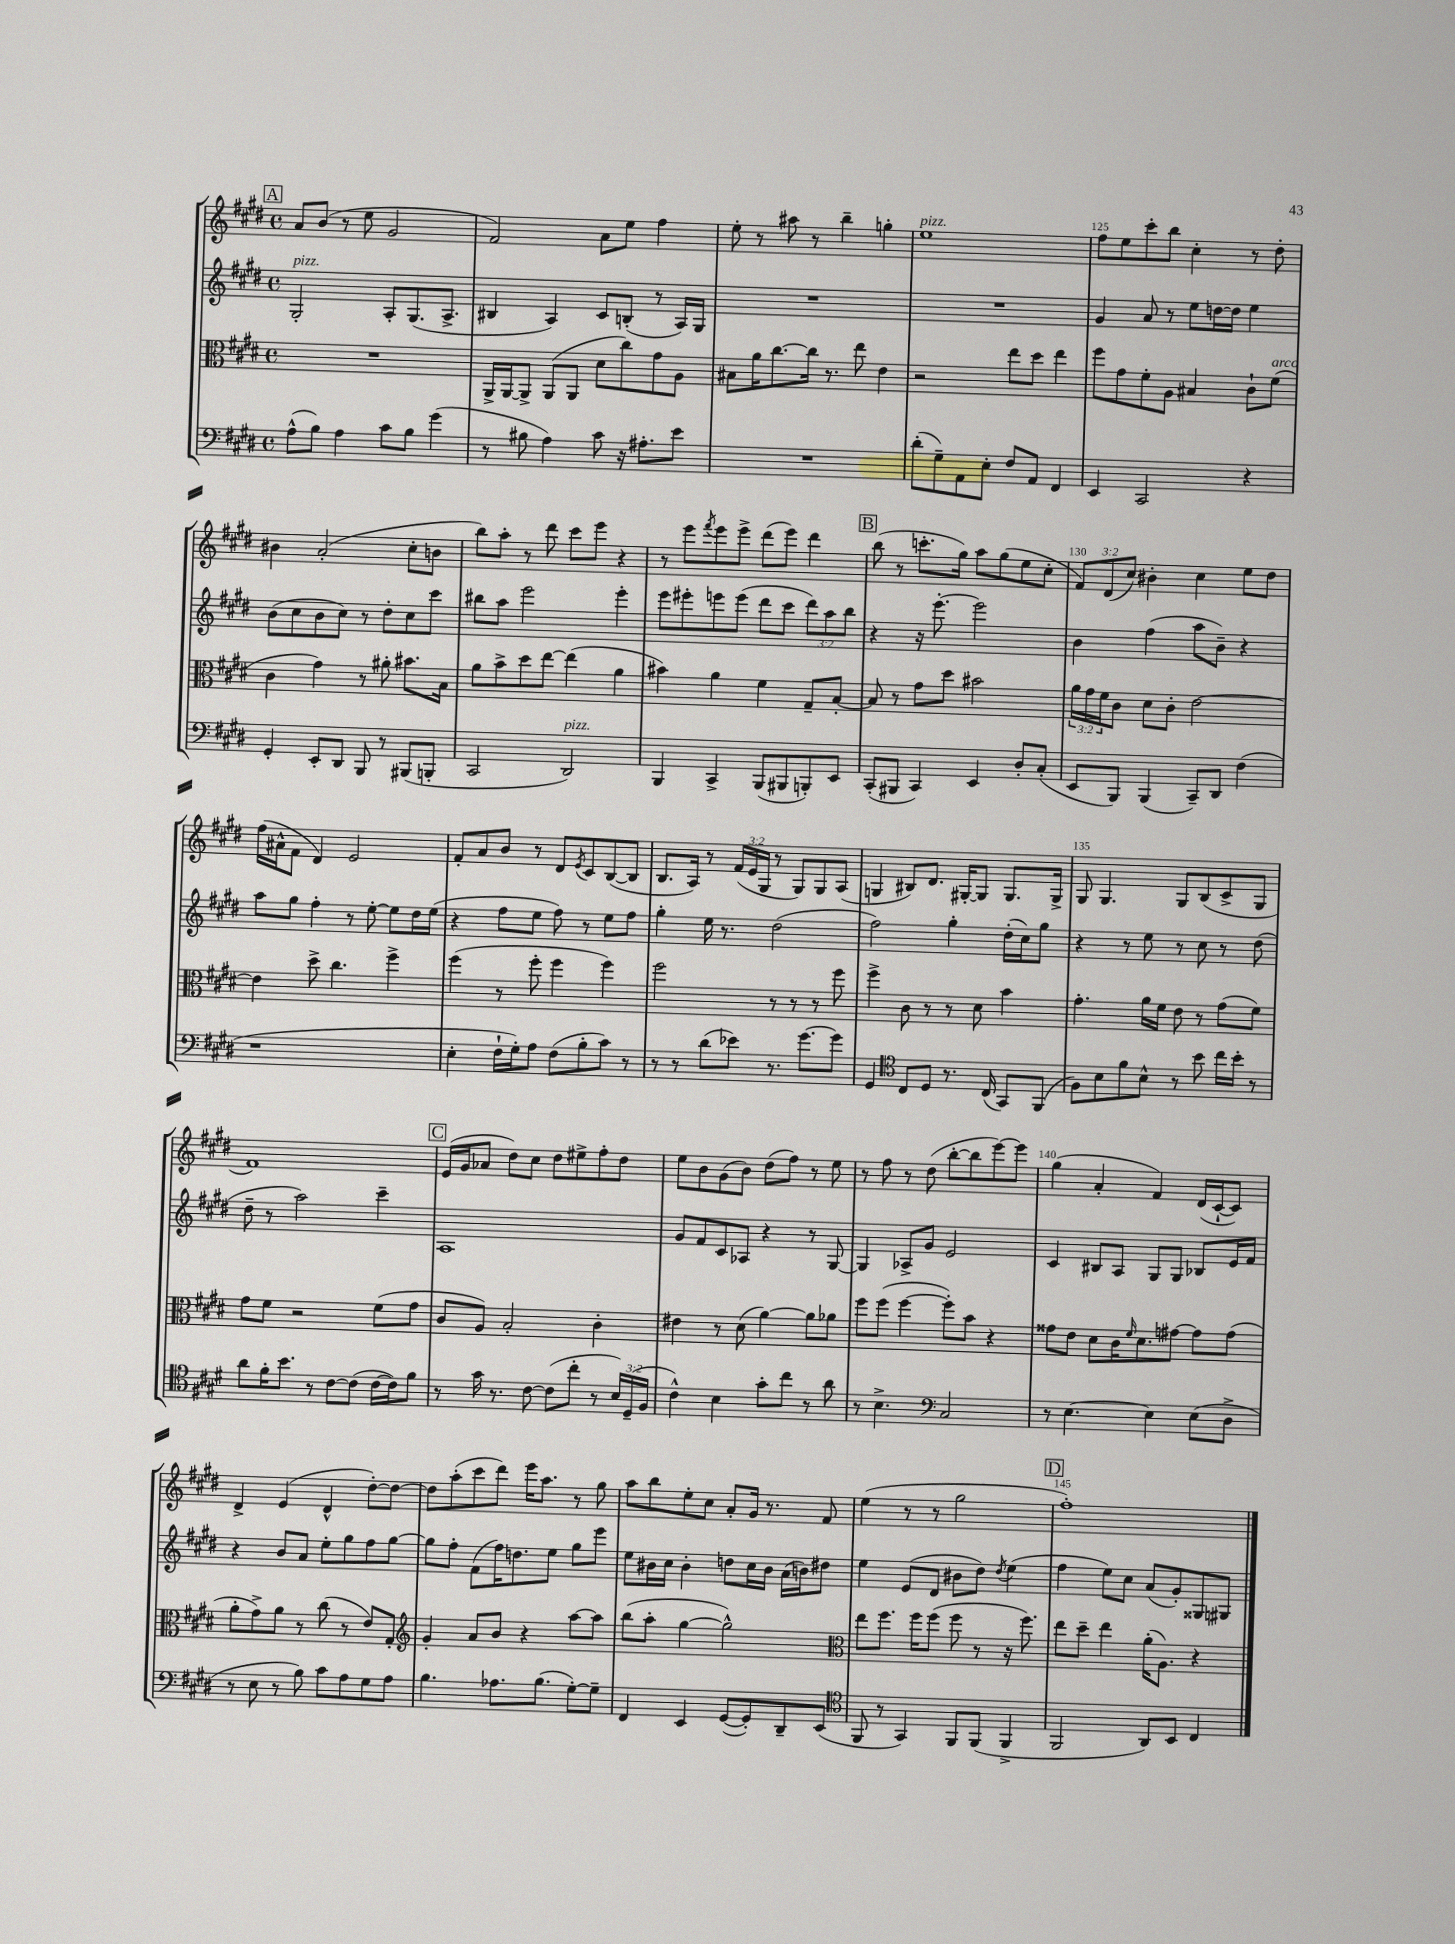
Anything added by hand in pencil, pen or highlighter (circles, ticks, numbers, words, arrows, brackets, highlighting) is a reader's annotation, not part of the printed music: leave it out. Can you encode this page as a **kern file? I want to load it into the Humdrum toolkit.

**kern	**kern	**kern	**kern
*staff4	*staff3	*staff2	*staff1
*clefF4	*clefC3	*clefG2	*clefG2
*k[f#c#g#d#]	*k[f#c#g#d#]	*k[f#c#g#d#]	*k[f#c#g#d#]
*M4/4	*M4/4	*M4/4	*M4/4
*met(c)	*met(c)	*met(c)	*met(c)
(8A^^\L	1r	2G#'/	8a/L
8B\J)	.	.	(8b/J
4A\	.	.	8r
.	.	.	8ee\
8c#\L	.	8A'/L	2g#/
8B\J	.	(8.G#/	.
(4g#\	.	.	.
.	.	8.A^/J	.
=	=	=	=
8r	16AA^/LL	4B#/	2f#/)
.	[16AA/J	.	.
8B#\	8AA^/]J	.	.
4A\)	(8AA/L	4A/)	.
.	8AA/J	.	.
8c#\	8d#\L	8c#/L	8a\L
16r	8cc#\)	(8B'/J	8ee\J
8.A#'\L	.	.	.
.	8g#\	8r	4ff#\
8e\J	8A\J	16A/LL)	.
.	.	16G#/JJ	.
=	=	=	=
1r	8B#\L	1r	8ee'\
.	16a\K	.	8r
.	[8.cc#\	.	.
.	.	.	8aa#\
.	16cc#\]Jk	.	8r
.	8.r	.	.
.	.	.	4bb~\
.	8ee\	.	.
.	4e\	.	4gg'\
=	=	=	=
(8d#'\L	2r	1r	1ee
8G#~\)	.	.	.
8AA\	.	.	.
8E'\J	.	.	.
8F#/L	8ee\L	.	.
8AA/J	8dd#\J	.	.
4FF#/	4ee\	.	.
=	=	=	=
4EE/	8ff#\L	4g#/	8ff#\L
.	8g#\	.	8ee\
2CC#/	8f#'\	8a/	8ccc#'\
.	8A\J	8r	8bb\J
.	4B#/	8ee\L	4cc#'\
.	.	[16dd\L	.
.	.	16dd\]JJ	.
4r	8c#`\L	4ee\	8r
.	(8f#\J	.	8dd#'\
=	=	=	=
4GG#'/	4c#\	(8b\L	4b#\
.	.	8cc#\	.
8EE'/L	4g#\)	8b\	(2a'/
8DD#/J	.	8cc#\J)	.
8BBB/	8r	8r	.
8r	8a#'\	8dd#'\L	.
(8BBB#/L	8.b#\L	8cc#\	8cc#'\L
8BBB'/J	.	8ccc#\J	8b\J
.	16B\Jk	.	.
=	=	=	=
2CC#/	8a\L	8bb#\L	8bb\L)
.	8b^\	8aa\J	8aa'\J
.	8dd#\	2eee\	8r
.	[8ee\J	.	8ddd#\
2DD#/)	(4ee\]	.	8ccc#\L
.	.	.	8eee\J
.	4a\	4eee'\	4r
=	=	=	=
4BBB/	4b#\)	8eee\L	8r
.	.	8eee#'\	8eee\L
.	.	.	8qfff#/
4CC#^/	4a\	8eee\	8eee\
.	.	(8eee\J	8eee^\J
(8BBB/L	4f#\	8ddd#\L	(8ddd#\L
8BBB#/	.	8ccc#\J	8eee\J)
8BBB'/)	8G#~/L	12ddd#\L)	4ddd#\
.	.	12aa\	.
8EE/J	[8B'/J	.	.
.	.	12bb\J	.
=	=	=	=
(8CC#'/L	8B/]	4r	(8bb\
8BBB#/J	8r	.	8r
4CC#/)	8g#\L	16r	8.ccc'\L
.	.	[8.eee'\	.
.	8dd#\J	.	.
.	.	.	16gg#\Jk)
4EE/	2b#\	2eee\]	8aa\L
.	.	.	(8gg#\
8D#'/L	.	.	8ee\
(8C#'/J	.	.	8cc#'\J
=	=	=	=
8EE/L	24a\LL	4b\	12f#/L)
.	24g#\	.	.
.	24f#\J	.	(12d#/
8BBB/J)	8c#\J	.	.
.	.	.	12cc#/J)
(4BBB/	8d#\L	(4ff#\	4b#'\
.	8c#'\J	.	.
8CC#~/L)	[2e\	8aa\L	4cc#\
8DD#/J	.	8b~\J)	.
(4F#\	.	4r	8ee\L
.	.	.	8dd#\J
=	=	=	=
1r	4e\]	8aa\L	(16ff#\LL
.	.	.	16a#^^\J
.	.	8gg#\J	8f#\J
.	8dd#^\	4ff#'\	4d#/)
.	4.cc#\	.	.
.	.	8r	2e/
.	.	[8ee'\	.
.	4ff#^\	8ee\]L	.
.	.	16dd#\L	.
.	.	(16ee\JJ	.
=	=	=	=
4E'\	(4ff#\	4r	8f#'/L
.	.	.	8a/
16F#`\LL	8r	8ff#\L	8b/J
16G#'\J)	.	.	.
8A\J	8ff#'\	8ee\J	8r
(8F#\L	4ff#\	8ff#\)	8d#/L
.	.	.	8qe/
8B'\	.	8r	8c#/
8c#\J)	4ff#\)	8ee\L	([8B/
8r	.	8ff#\J	8B/]J
=	=	=	=
8r	2ff#\	4gg#'\	8.B/L
8r	.	.	.
.	.	.	16A/Jk)
(8d#\L	.	16ee\	8r
.	.	8.r	.
8e-\J)	.	.	(24f#/LL
.	.	.	24e/
.	.	.	24G#/JJ
8.r	8r	(2dd#\	8r
.	8r	.	8G#/L)
[8.g#\L	.	.	.
.	8r	.	8G#/
8g#\]J	8ff#\	.	(8A/J
=	=	=	=
4GG#/	4ff#^\	2ff#\)	4G/
*clefC4	*	*	*
8C#/L	8c#\	.	8B#/L)
8D#/J	8r	.	8.d#/J
8.r	8r	4gg#'\	.
.	.	.	[16G#'/LK
.	8d#\	.	8G#/]J
(16C#/	.	.	.
8GG#/L)	4b\	(16dd#'\LL	8.G#/L
.	.	16cc#\J)	.
(8FF#/J	.	8gg#\J	.
.	.	.	16G#^/Jk
=	=	=	=
8F#\L)	4.g#'\	4r	8G#/
8B\	.	.	4.G#/
8f#\	.	8r	.
8B^^\J	16a\LL	8ee\	.
.	16f#\JJ	.	.
8r	8e\	8r	8G#/L
8b\	8r	8cc#\	(8B/
16cc#\LL	(8g#\L	8r	8c#^/
16b'\JJ	.	.	.
8r	8f#\J)	(8dd#\	8G#/J
=	=	=	=
8a\L	8g#\L	8dd#~\	1f#)
16f#'\K	8f#\J	8r	.
8.b\J	.	.	.
.	2r	2aa\)	.
8r	.	.	.
[8c#\L	.	.	.
(8c#\]J	.	.	.
[16c#\LL	(8f#\L	4ccc#~\	.
16c#\]J)	.	.	.
8f#\J	8g#\J	.	.
=	=	=	=
8r	8c#/L	1A	(16e/LL
.	.	.	16g#/J
16g#\	8A/J)	.	8a-/J
8.r	.	.	.
.	2B'/	.	8dd#\L)
[8c#\	.	.	8cc#\J
(8c#\]L	.	.	8dd#\L
8cc#'\J	.	.	8ee#^\
8r	4c#'\	.	8ff#'\
24B/LL)	.	.	8dd#\J
(24D#~/	.	.	.
24F#/JJ	.	.	.
=	=	=	=
4c#^^\)	4e#\	8g#/L	8ee\L
.	.	8f#/	8b\
4B\	8r	8c#/	(8g#\
.	(8d#\	8A-/J	8b\J)
8g#'\L	[4a\)	4r	(8dd#\L
8cc#\J	.	.	8ff#\J)
8r	8a\]L	8r	8r
8a\	8a-\J	[8G#/	8ee\
=	=	=	=
8r	8ff#\L	4G#/]	8r
4.B^\	(8ff#\J	.	8ff#\
.	[4ff#\	8A-^/L	8r
.	.	8g#/J	(8dd#\
*clefF4	*	*	*
2C#/	8ff#'\]L)	2e/	[8bb'\L
.	8b\J	.	8bb\]
.	4r	.	[8eee\)
.	.	.	8eee\]J
=	=	=	=
8r	8g##\L	4c#/	(4gg#\
[4.E\	8e\J	.	.
.	8d#\L	8B#/L	4a'/
.	16c#\K	8A/J	.
.	16qqf#/	.	.
.	8.d#\	.	.
4E\]	.	8G#/L	4f#/)
.	[8g#\J	8G#/J	.
(8E\L	8g#\]L	8B-/L	(16d#/LL
.	.	.	[16c#`/J
8D#^\J	(8g#\J	16e/L	8c#/]J)
.	.	16f#/JJ	.
=	=	=	=
8r	8a'\L	4r	4d#^/
8E\	8g#^\)	.	.
8r	8a\J	8b/L	(4e/
8B\)	8r	8a/J	.
8c#\L	(8cc#\	8ee'\L	4d#^^/
8A\	8r	8gg#\	.
8G#\	8e/L)	8ff#\	[8dd#'\L)
8A\J	8G#'/J	[8gg#\J	8dd#\_J
=	=	=	=
*	*clefG2	*	*
4.B\	4g#'/	8gg#\]L	8dd#\]L
.	.	8ff#'\J	(8aa'\
.	8a/L	(8f#\L	8ccc#\
8.A-\L	8b/J	16ff#\K)	8ddd#\J)
.	.	8.dd\	.
.	4r	.	16eee\LK
(8.B\J	.	.	8.aa\J
.	.	8ee\J	.
[8G#'\L)	[8aa\L	8gg#\L	8r
8G#~\]J	8aa\]J	8eee\J	8gg#\
=	=	=	=
4FF#/	(8bb\L	8ee\L	8aa\L
.	8aa'\J	16b#\L	8bb\
.	.	16cc#\JJ	.
4EE/	[4gg#\	4b#'\	8ee'\
.	.	.	8cc#\J
([8GG#/L	2gg#^^\])	8dd\L	8a'/L
8GG#'/])	.	16cc#\L	16g#/Jk
.	.	16b#\JJ	8.r
8DD#~/	.	(16a\LL	.
.	.	16b\J)	.
(8EE/J	.	8dd#\J	8f#/
=	=	=	=
*clefC4	*clefC3	*	*
8FF#/	8ee\L	4ee\	(4ee\
8r	8.ff#\J	.	.
4GG#/)	.	(8e/L	8r
.	16ff#\LK	.	.
.	(8ff#\J	8d#/J	8r
8FF#/L	8ff#\	8b#\L	2gg#\
(8FF#/J	8r	8dd#\J)	.
.	.	8qdd#/	.
4FF#^/	16r	(4ee\	.
.	8.ff#\)	.	.
=	=	=	=
2FF#/	8ee\L	4ff#\	1ff#')
.	8dd#~\J	.	.
.	4ee\	8ee\L)	.
.	.	8cc#\J	.
8AA/L)	(16a'\LK	(8a/L	.
.	8.A\J)	.	.
8BB/J	.	8g#'/)	.
4C#/	4r	8G##/	.
.	.	8G#/J	.
==	==	==	==
*-	*-	*-	*-
